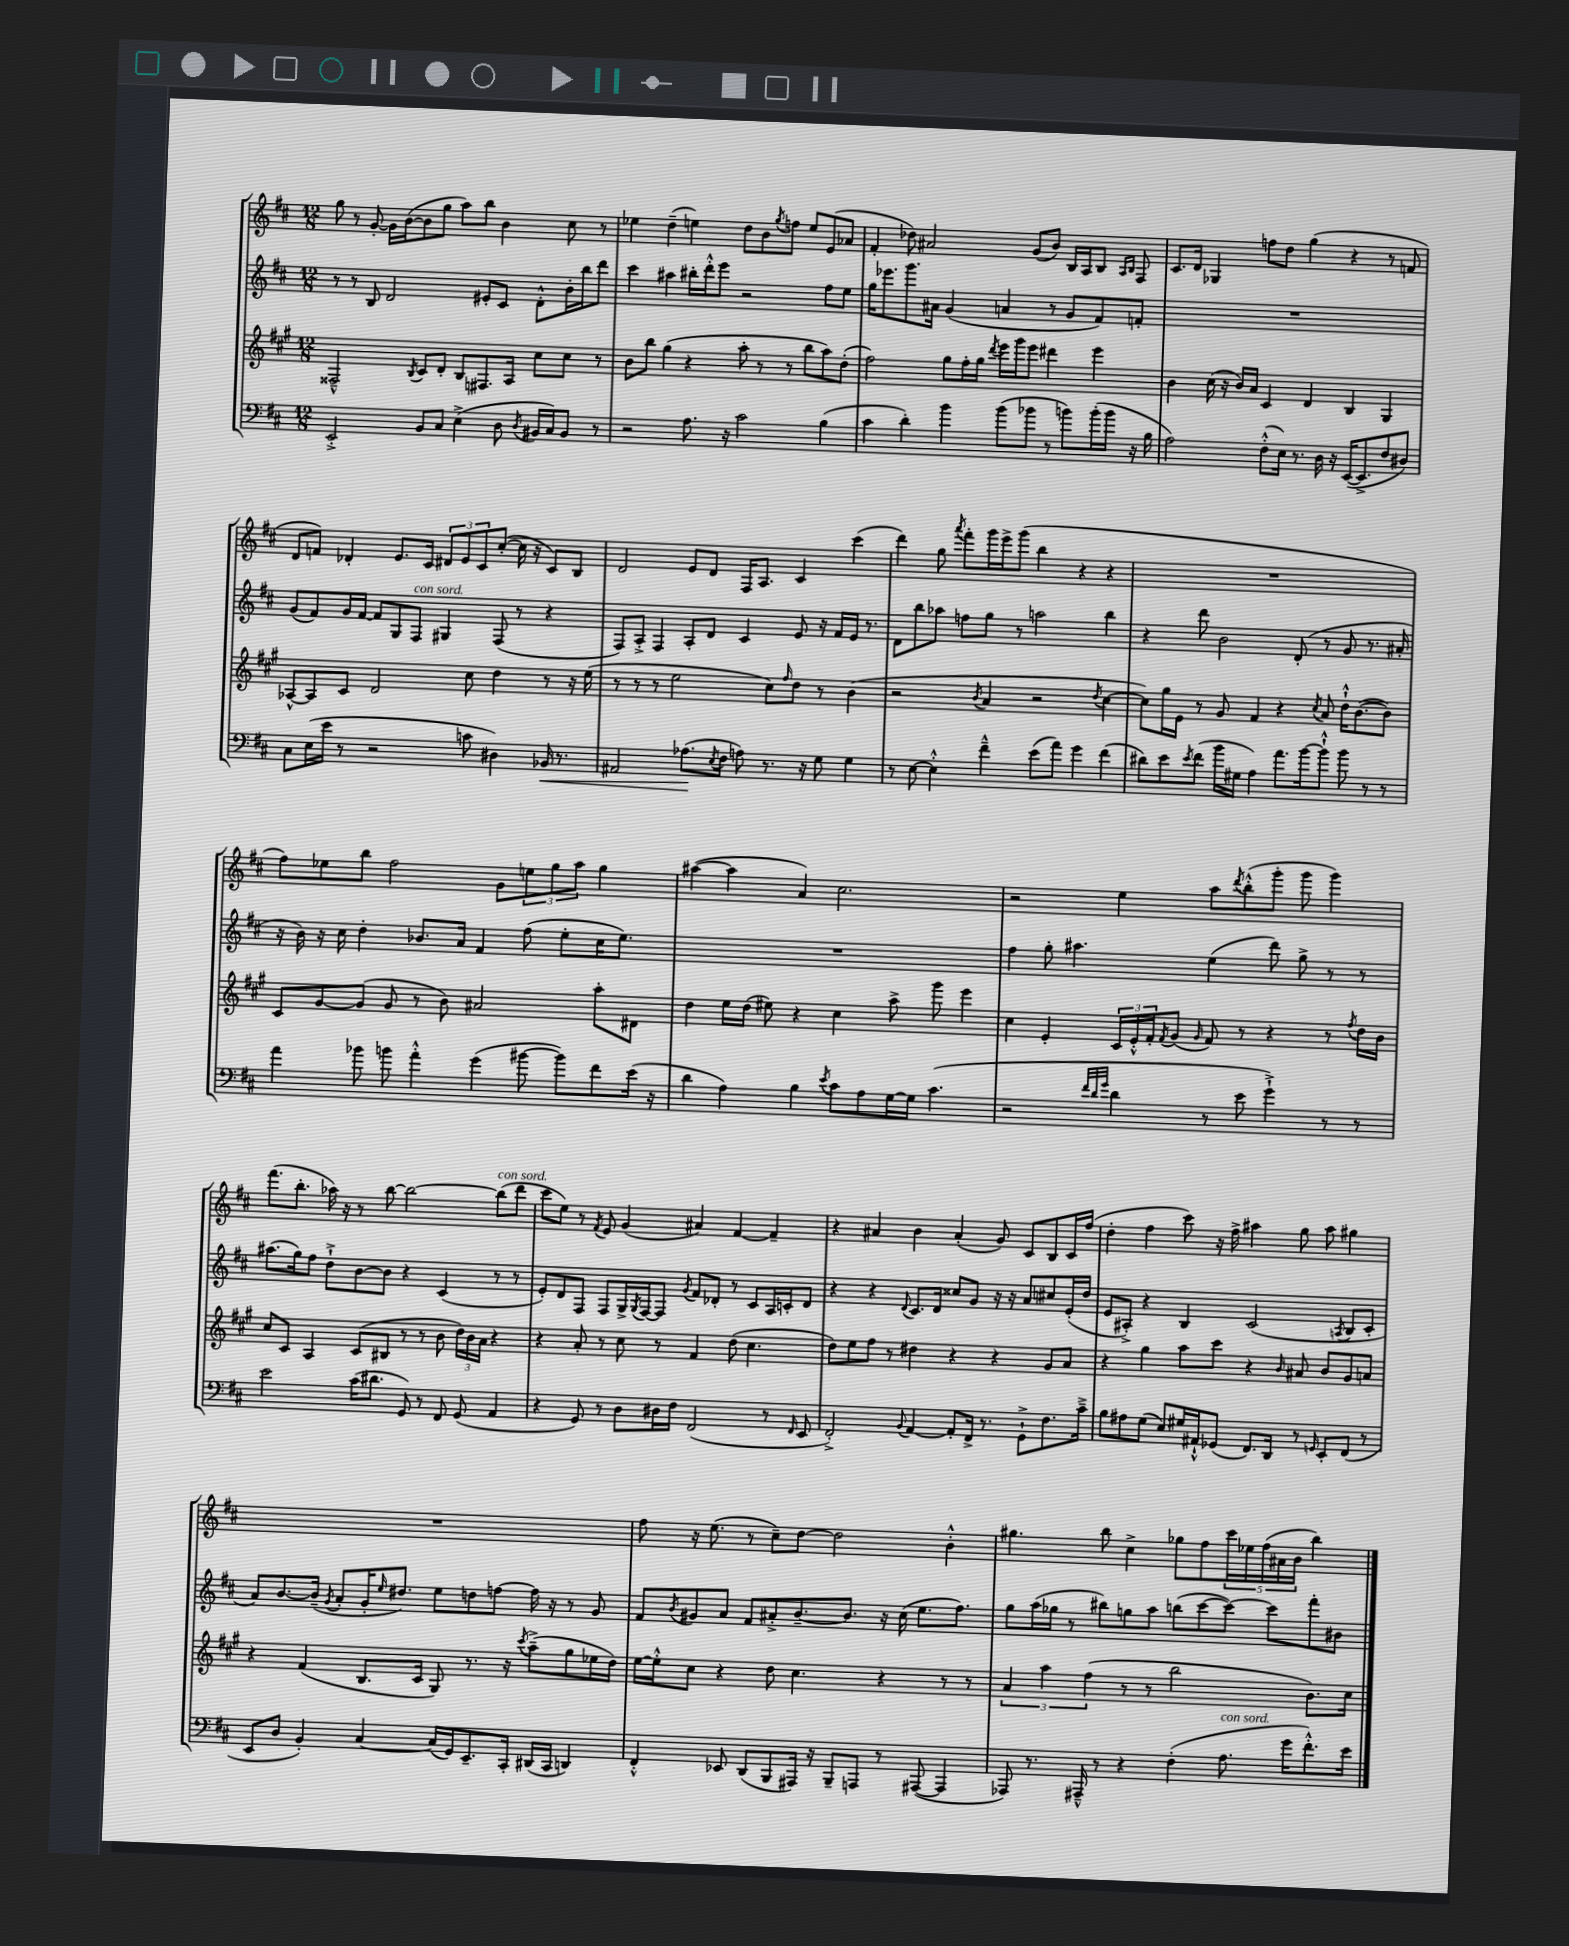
<<
\new StaffGroup <<
\new Staff = "s0" {
    \clef treble \key d \major \numericTimeSignature \time 12/8
    g''8 r8 g'8~-. g'16 b'16~( b'8 g''8 a''8) b''8 b'4 cis''8 r8 |
    ees''4 d''4--( e''4) d''8 b'8 \acciaccatura { g''8 } f''8 e''8 e'8( aes'8 |
    fis'4-. des''8) ais'2 g'8( b'8) b16 a16 b8 \grace { a16 b16 } fis8 |
    cis'8. d'16 ges4 f''8 d''8 g''4( r4 r8 f'8 |
    d'8 f'8) des'4-. e'8. cis'16 \tuplet 3/2 { dis'8 e'8 cis'8 } cis''8~-.( cis''16 r16 cis'8) b8 |
    d'2 e'8 d'8 fis16 a8. cis'4 cis'''4( |
    d'''4) g''8 \acciaccatura { a'''8 } fis'''8-. g'''16 e'''16-> g'''8( b''4 r4 r4 |
    R1. |
    fis''8) ees''8 b''8 fis''2 g'8 \tuplet 3/2 { e''8 g''8 a''8 } g''4 |
    ais''4~( ais''4 a'4) cis''2. |
    r2 e''4 a''8 \acciaccatura { d'''8 } b''8-.-^( g'''8-. g'''8 g'''4) |
    fis'''8.( b''8.-. aes''16) r16 r8 b''8~ b''2~ b''8^\markup { \italic "con sord." }( d'''8 |
    cis'''8 e''8) r8 \acciaccatura { fis'8 } e'8 g'4( ais'4) fis'4~ fis'4-- |
    r4 ais'4 b'4 ais'4-.( g'8) cis'8 b8 cis'16 fis''16( |
    d''4-. fis''4 cis'''8) r16 fis''16-> ais''4 g''8 ais''8 gis''4 |
    R1. |
    fis''8 r16 e''8.( r8 cis''8--) d''8~ d''2 b'4-.-^ |
    gis''4. b''8 cis''4-> ges''8 fis''8 \tuplet 5/4 { cis'''16 ees''16 fis''16( ais'16 b'16 } b''4) \bar "|." |
}
\new Staff = "s1" {
    \clef treble \key d \major \numericTimeSignature \time 12/8
    r8 r8 b8 d'2 eis'8-. cis'8 d'8-.-^ b'16-. b''16 d'''8 |
    cis'''4 ais''4 bis''16-. d'''16-.-^ e'''8 r2 fis''8 e''8 |
    g''16 ees'''8. g'''8. ais'16 g'4( a'4 r8 g'8 fis'8) f'8-. |
    R1. |
    g'8( fis'8) g'16 fis'16~ fis'8 g8 fis8^\markup { \italic "con sord." } gis4 fis8( r8 r4 |
    fis8) a8-.-> fis4 a8-. d'8 cis'4 e'8 r16 fis'16 e'16 r8. |
    d'8 b''8 aes''8 f''8 g''8 r8 a''2 b''4 |
    r4 d'''8 b'2 d'8-.( r8 g'8 r8. ais'16-. |
    r16 b'16) r16 cis''16 d''4-. bes'8. a'16 fis'4 fis''8( e''8-. cis''16 e''8.) |
    R1. |
    fis''4 g''8-. ais''4. e''4( d'''8) g''8-> r8 r8 |
    ais''8.( g''16) fis''8 d''8-!-> b'8~ b'8 r4 cis'4( r8 r8 |
    e'8-.) d'8 fis8 fis8 g16-> \acciaccatura { g8 } fis16~ fis8 \acciaccatura { g'8 } fis'8 des'8-. r8 cis'8 a16 c'16-. des'8 |
    r4 r4 \appoggiatura { d'8 } cis'8. d'16 cisis''8 g'8 r16 r16 a'8 cis''8 e'16-.( d''16 |
    e'8 ais8-.->) r4 b4 cis'2( \acciaccatura { a8 } b8 cis'8-. |
    a'8) b'8.~ b'16--( \acciaccatura { g'8 } a'8-. g'16-. \grace { e''16 } dis''8.) e''8 d''8 f''8~ f''16 r16 r8 g'8 |
    fis'8 \acciaccatura { b'8 } gis'8 a'8 fis'8 ais'8-.-> b'8.~-- b'8. r16 cis''16( e''8. fis''8.) |
    g''8 a''16( ges''16 r8 bis''8) g''8 a''8 b''8( cis'''8~ cis'''8~) cis'''8 fis'''8-. bis'8 \bar "|." |
}
\new Staff = "s2" {
    \clef treble \key a \major \numericTimeSignature \time 12/8
    fisis2---^ \acciaccatura { b8 } cis'8 d'8-. b8 fis8. a16 cis''8 cis''8 r8 |
    b'8 b''8 gis''4( r4 a''8-. r8 r8 b''8 a''8) d''8-.( |
    fis''2) gis''8 fis''16-. gis''16 \acciaccatura { d'''8 } e'''16 gis'''16 e'''8 dis'''4 e'''4 |
    b'4 cis''16( r16 b'16) a'16 cis'4 d'4 b4 gis4 |
    aes8~-^ aes8 cis'8 d'2 cis''8 d''4 r8 r16 e''16( |
    r8 r8 r8 e''2 cis''8) \grace { fis''16 } d''8 r8 b'4( |
    r2 \acciaccatura { b'8 } a'4 r2 \acciaccatura { d''8 } cis''4~ |
    cis''8) gis''16 e'16 r8 gis'8 fis'4 r4 \acciaccatura { cis''8 } a'8 d''16-!-^ b'8.~( b'8) |
    cis'8 gis'8~ gis'8( gis'8 r8 b'8) ais'2 a''8-. dis'8 |
    d''4 e''16 d''16( eis''8) r4 cis''4 a''8-> gis'''8 e'''4 |
    cis''4 e'4-. \tuplet 3/2 { cis'16 e'16-.-^ fis'16-. } \acciaccatura { fis'8 } gis'8( \grace { gis'16 } fis'8) r8 r4 r8 \acciaccatura { fis''8 } d''16 b'16 |
    cis''8 cis'8 a4 cis'8( bis8 r8 r8 b'8 \tuplet 3/2 { d''16) b'16 a'16 } r4 |
    r4 a'8-. r8 cis''8 r8 fis'4 d''8( cis''4. |
    d''8) e''8 fis''8 r8 dis''4 r4 r4 gis'8 a'8 |
    r4 gis''4 a''8 cis'''8 r4 \grace { b'16 } ais'8 b'8 gis'8 a'8 |
    r4 fis'4( b8. cis'16 gis8) r8. r16 \acciaccatura { cis'''8 } a''8--->( gis''8 ees''16 d''16) |
    e''16~ e''16-.-^ cis''8 r4 d''8 cis''4. r4 r8 r8 |
    \tuplet 3/2 { a'4 a''4 fis''4( } r8 r8 b''2 b'8.) cis''16 \bar "|." |
}
\new Staff = "s3" {
    \clef bass \key d \major \numericTimeSignature \time 12/8
    e,2-.-> b,8 cis8 e4->( d8 \acciaccatura { d8 } bis,16 cis16) bis,8 r8 |
    r2 a8. r16 cis'2 b4( |
    cis'4 d'4-.) b'4 b'8( bes'8 r8 b'8) b'16-.( b'16 r16 b16 |
    a2) fis8-.-^( e16) r8. d16 r16 e,16~( e,8.-> fis8 dis8) |
    cis8 e16( e'16 r8 r2 c'8 dis4) bes,16\< r8. |
    ais,2 aes8.\!( \acciaccatura { e8 } fis16 a8) r8. r16 g8 g4 |
    r8 e8~ e4-.-^ fis'4---^ e'8( a'8) g'4 fis'4( |
    dis'8) e'8 \acciaccatura { e'8 } fis'8( b'16 gis16 a4) a'8. b'16~ b'8-!-^ b'8 r8 r8 |
    a'4 bes'8 b'8 a'4-.-^ g'4( bis'8~ bis'8) fis'8 e'16( r16 |
    d'4 a4) b4 \acciaccatura { e'8 } cis'8 a8 g16~ g16 cis'4.( |
    r2 \grace { fis'32 d'32 g'32 } d'4 r8 e'8 g'4-!->) r8 r8 |
    e'2 cis'16( dis'8. g,8) r8 fis,8 g,8( a,4 |
    r4 g,8) r8 d8 dis16 fis16 fis,2( r8 \grace { fis,16 } e,8 |
    fis,2-.->) \appoggiatura { b,8 } a,4~ a,8-. fis,16-> r8. g,8-!-> fis8. cis'16---> |
    b8 ais8 g8( e8) gis16 ais,16-!-^ ges,8( fis,8.) d,16 r8 \grace { g,16 } e,8-. fis,8( r8 |
    e,8 d8 b,4-.) cis4~ cis16( g,16) e,8.-- cis,16-. dis,16( cis,16 d,4) |
    fis,4-.-^ ees,8 d,8( b,,8 ais,,16) r16 b,,8-- a,,8 r8 ais,,8~( ais,,4 |
    aes,,8) r8. ais,,16---^ r8 r4 fis4-.( a8.^\markup { \italic "con sord." } g'16 fis'8.-.-^) e'16 \bar "|." |
}
>>
>>
\layout { \context { \Score \remove "Bar_number_engraver" } }
